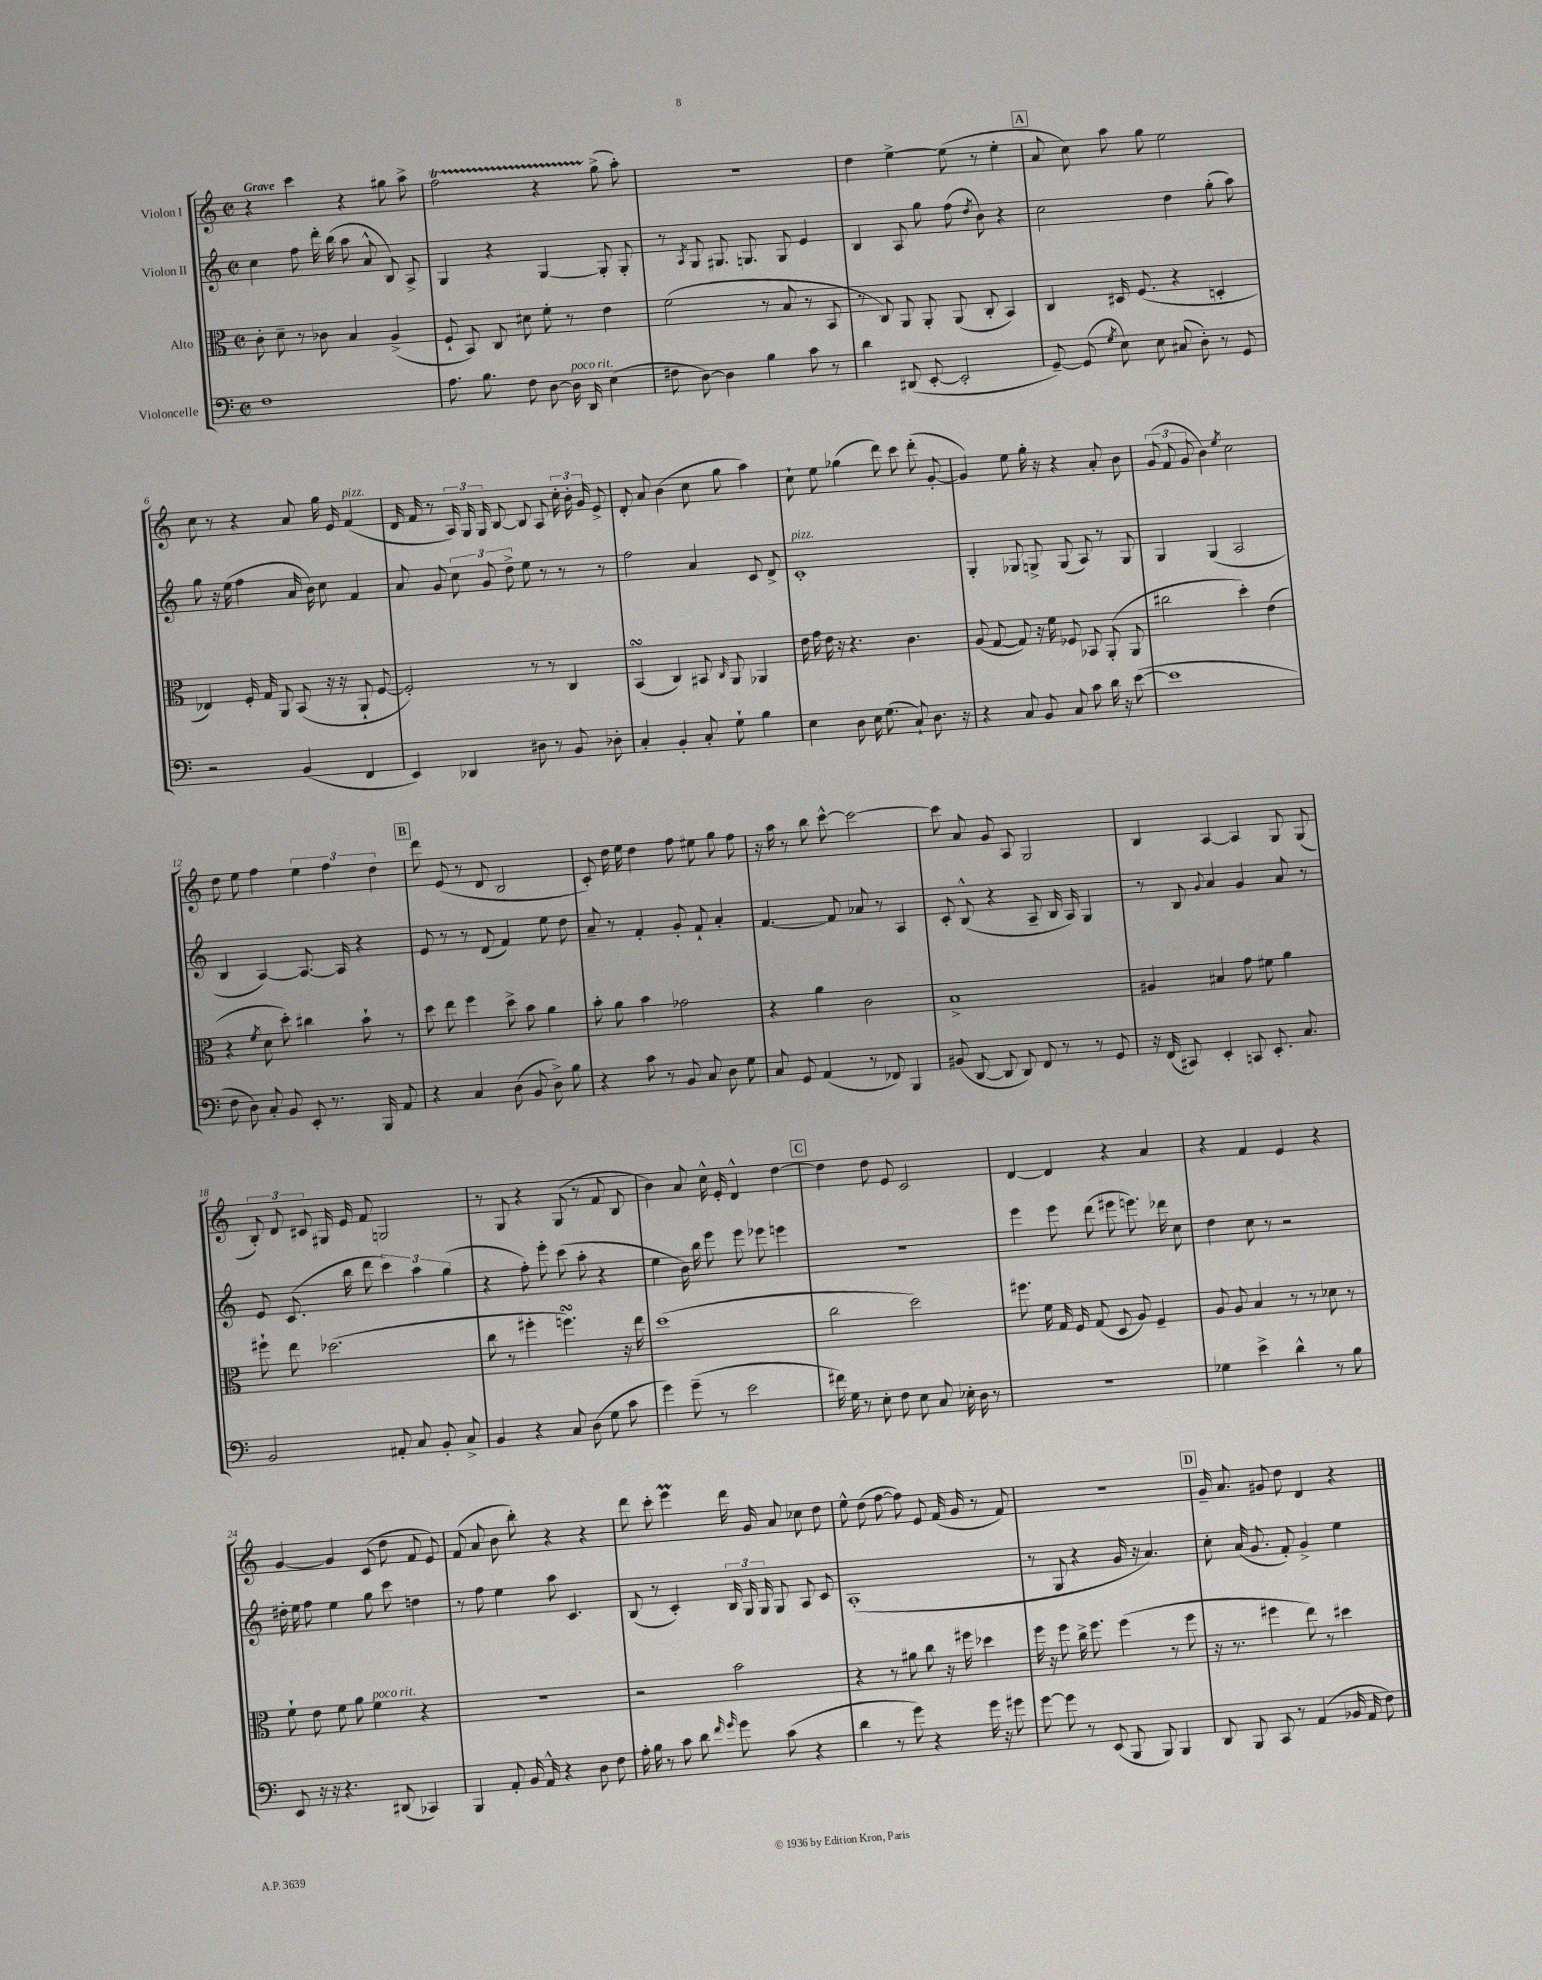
<<
\new StaffGroup <<
\new Staff = "s0" \with { instrumentName = "Violon I" } {
    \clef treble \key c \major \defaultTimeSignature \time 2/2 \tempo "Grave"
    \autoBeamOff r4 c'''4 r4 gis''8 a''8-> |
    f''2\startTrillSpan r4 g''8->\stopTrillSpan( a''8-.) |
    R1 |
    d''4 e''4~-> e''8( r8 e''4-. |
    \mark \markup { \box "A" } a'8 c''8) a''8 g''8 e''2 |
    c''8 r8 r4 a'8 g''16 e'16 f'4^\markup { \italic "pizz." }( |
    d'16 f'16 r8 \tuplet 3/2 { a16) g16 g16 } b8~ b8 a8 \tuplet 3/2 { c''16-. b'16-. g'16 } e'8-> |
    d'8-. a'8 b'4( c''8 g''8 a''4) |
    c''8-! e''8 ges''4( d'''8) c'''8 d'''8-.( g'8~-. |
    g'4) e''8 g''16-. r16 r4 a'8-. b'8 |
    \tuplet 3/2 { g'8( f'8 g'8 } b'4) \acciaccatura { e''8 } c''2 |
    d''8 e''8 f''4 \tuplet 3/2 { e''4 f''4 d''4 } |
    \mark \markup { \box "B" } d'''8 e'8( r8 d'8 b2 |
    c'8-.) d''16 e''16 d''4 f''8 eis''8 g''8 f''8 |
    r16 a''16 r8 b''8 c'''8~-^ c'''2~ |
    c'''8 a'8 g'8 a8 g2 |
    b4 a4~ a4 g8 g8( |
    \tuplet 3/2 { b8-.) d'8 cis'8 } gis16 e'16 f'8 g2 |
    r8 g8 r4 g8( r8 f'8 b8 |
    b'4) a'8 c''16-^ e'16-. d'4-^ d''4~ |
    \mark \markup { \box "C" } d''4 d''8 e'8 c'2 |
    d'4~ d'4 r4 a'4 |
    r4 f'4 e'4 r4 |
    g'4~ g'4 c'8( d''8 f'8 e'8) |
    f'8( a'8 b'8 b''8-.) r4 r4 |
    d'''8 c'''8-. e'''4\prall d'''16 g'16 a'8 ces''8 d''8 |
    e''8-^ d''8( f''8~ f''8) e'8 f'16( g'16 r8 f'8) |
    R1 |
    \mark \markup { \box "D" } g'16-- a'8. gis'8 d''8 d'4 r4 \bar "|." |
}
\new Staff = "s1" \with { instrumentName = "Violon II" } {
    \clef treble \key c \major \defaultTimeSignature \time 2/2
    \autoBeamOff c''4 f''8 d'''16-. b''16( a''8 a'8-^ b8) a8-> |
    g4 r4 g4~ g8-. g8-. |
    r8 \acciaccatura { a8 } g8 gis8. g8. g8 e'4 |
    b4 a8 g''8 f''8( \acciaccatura { d''8 } b'8) r4 |
    \mark \markup { \box "A" } c''2 d''4 g''8-.( a''8) |
    g''8 r16 e''16( f''4 a'16 b'16) c''8 f'4 |
    a'8 g'8 \tuplet 3/2 { c''8 g'8 d''8-> } e''8 r8 r8 r8 |
    f''2 a'4 c'8 d'8-> |
    c'1-.^\markup { \italic "pizz." } |
    g4-. ges8 g8-> g8( a8) r8 g8 |
    g4 g4( a2 |
    b4 a4~) a8.~ a16 r4 |
    \mark \markup { \box "B" } e'8 r8 r8 d'8( f'4) e''8 d''8 |
    a'8-- r8 f'4-. g'8-. f'8-! a'4-. |
    f'4.~ f'8 aes'8 r8 a4 |
    c'8-. b8-^( r4 a8-- b16 a16) g4 |
    r8 b8 \appoggiatura { g'8 } a'4 g'4 a'8 r8 |
    e'8 c'8.( b''16 d'''8 \tuplet 3/2 { c'''4) a''4 g''4( } |
    r4 f''8-.) e'''8-. c'''8( a''8-. r4 |
    e''4 b'16) b''16 e'''8 e'''8 ees'''8 e'''4 |
    \mark \markup { \box "C" } r1 |
    e'''4 e'''8 d'''8( eis'''8 e'''8.) des'''16 c''8 |
    d''4 c''8 r8 r2 |
    dis''16-. e''16 f''8 e''4 g''8 c'''8 d''4 |
    r8 f''8 e''4 a''8 c'4. |
    b8( r8 c'4-.) \tuplet 3/2 { b16 g16 g16 } g8 a8 c'8 |
    a1-.( |
    r8 g8 r4 g'16 r16 a'4.) |
    \mark \markup { \box "D" } c''8-. a'16( g'8. f'8-.) g'4-> e''4 \bar "|." |
}
\new Staff = "s2" \with { instrumentName = "Alto" } {
    \clef alto \key c \major \defaultTimeSignature \time 2/2
    \autoBeamOff c'8-. d'8-- r8 ces'8 b4 a4->( |
    f8-! b,8) c8 dis'8 f'8-. r8 e'4 |
    f'2( r8 b8 r8 b,8 |
    r8 c8) a,8 a,8-. a,8( c8-. b,4) |
    \mark \markup { \box "A" } c4 dis16 f8.( r4 d4-. |
    ees4) f16-. g16 a,8 b,8( r16 r16 a,8-! f8~ |
    f2-.) r8 r8 c4 |
    b,4\turn( c4) bis,8 \grace { c16 } a,8 aes,4 |
    e'16 g'16 e'16 r16 r4. c'4. |
    a8( g8~ g8) r16 f'16 fes8 bes,8 a,8-.( a,8 |
    cis''2 d''4-.) e'4( |
    r4 \acciaccatura { f'8 } d'8 d''8-.) cis''4 b'8-! r8 |
    \mark \markup { \box "B" } d''8 e''8 f''4 d''8-> b'8 a'4 |
    b'8-. a'8 b'4 ges'2 |
    r4 a'4 c'2 |
    b1-> |
    ais4 bis4 g'8 fis'8 a'4 |
    fis''8-! e''8 des''2.( |
    c''8 r8 fis''4-. f''4.\turn) r16 e''16 |
    d''1( |
    \mark \markup { \box "C" } c''2 d''2) |
    fis''8. f'16 g16 f16 g8( d8 a8) f4-- |
    a8 a8 b4 r8 r8 des'8 r8 |
    f'8-! e'8 f'8 a'8 f'4^\markup { \italic "poco rit." } r4 |
    r1 |
    r2 b'2 |
    r4 r8 ais'8 c''8 r16 fis''16 des''4 |
    f''16 r16 f''8 c''16-> f''8. f''4( r8 f''8 |
    \mark \markup { \box "D" } r16 r8. fis''4 e''8) r8 dis''4 \bar "|." |
}
\new Staff = "s3" \with { instrumentName = "Violoncelle" } {
    \clef bass \key c \major \defaultTimeSignature \time 2/2
    \autoBeamOff f1 |
    a8. b8. f8 d8~ d16^\markup { \italic "poco rit." } d,16 e4( |
    fis8 d8~) d4 b4 c'8 r8 |
    d'4 dis,8( e,8~-. e,2-. |
    \mark \markup { \box "A" } g,8~--) g,8( \acciaccatura { g8 } e8) e8 cis8( d8-.) r8 g,8 |
    r2 b,4( f,4 |
    e,4) des,4 dis8 r8 b,8 des8-. |
    c4-. b,4-. c8-. g8-! b4 |
    e4 d8 e16 g8.( c8-!) d8. r16 |
    r4 c8 b,8 c8 c'8 d'16 r16 e'8~( |
    e'1 |
    f8 d8) c8-. b,8 e,8-. r8. b,,16 a,8 |
    \mark \markup { \box "B" } r4 c4 d8( b,8 d8->) b8 |
    r4 c'8 r8 b,8 c8 d8 g8 |
    c8 g,8 a,4( r8 fes,8) b,,4 |
    bis,8( d,8~ d,8 d,8) f,8 r8 r8 g,8 |
    r16 f,16( cis,8) e,4-. c,8 e,8.-. c8. |
    b,2 ais,8-. c8 b,8-. c8-> |
    b,4 r4 c8 d8( g8 c'8 |
    g'4) g'8--( r8 e'2 |
    \mark \markup { \box "C" } fis'16) g16 r8 e8-. f8 e8 c8 ees16-. d16 r8 |
    r1 |
    ges4 e'4-> d'4-^ r8 b8 |
    e,8 r16 r16 r4. dis,8( ces,4) |
    b,,4 a,8-. b,16 a,16-^ r4 d8 f8 |
    a16-. b16 r8 c'8 d'8 \grace { f'16 g'16 } g'8 c'8( r4 |
    d'4 r8 g'8) r4 g'16 r16 gis'8 |
    g'8~ g'8 r8 e,8( b,,8 b,,8) b,,4 |
    \mark \markup { \box "D" } d,8 b,,8 c,8 r8 a,4( bes,16 a,16 f8) \bar "|." |
}
>>
>>
